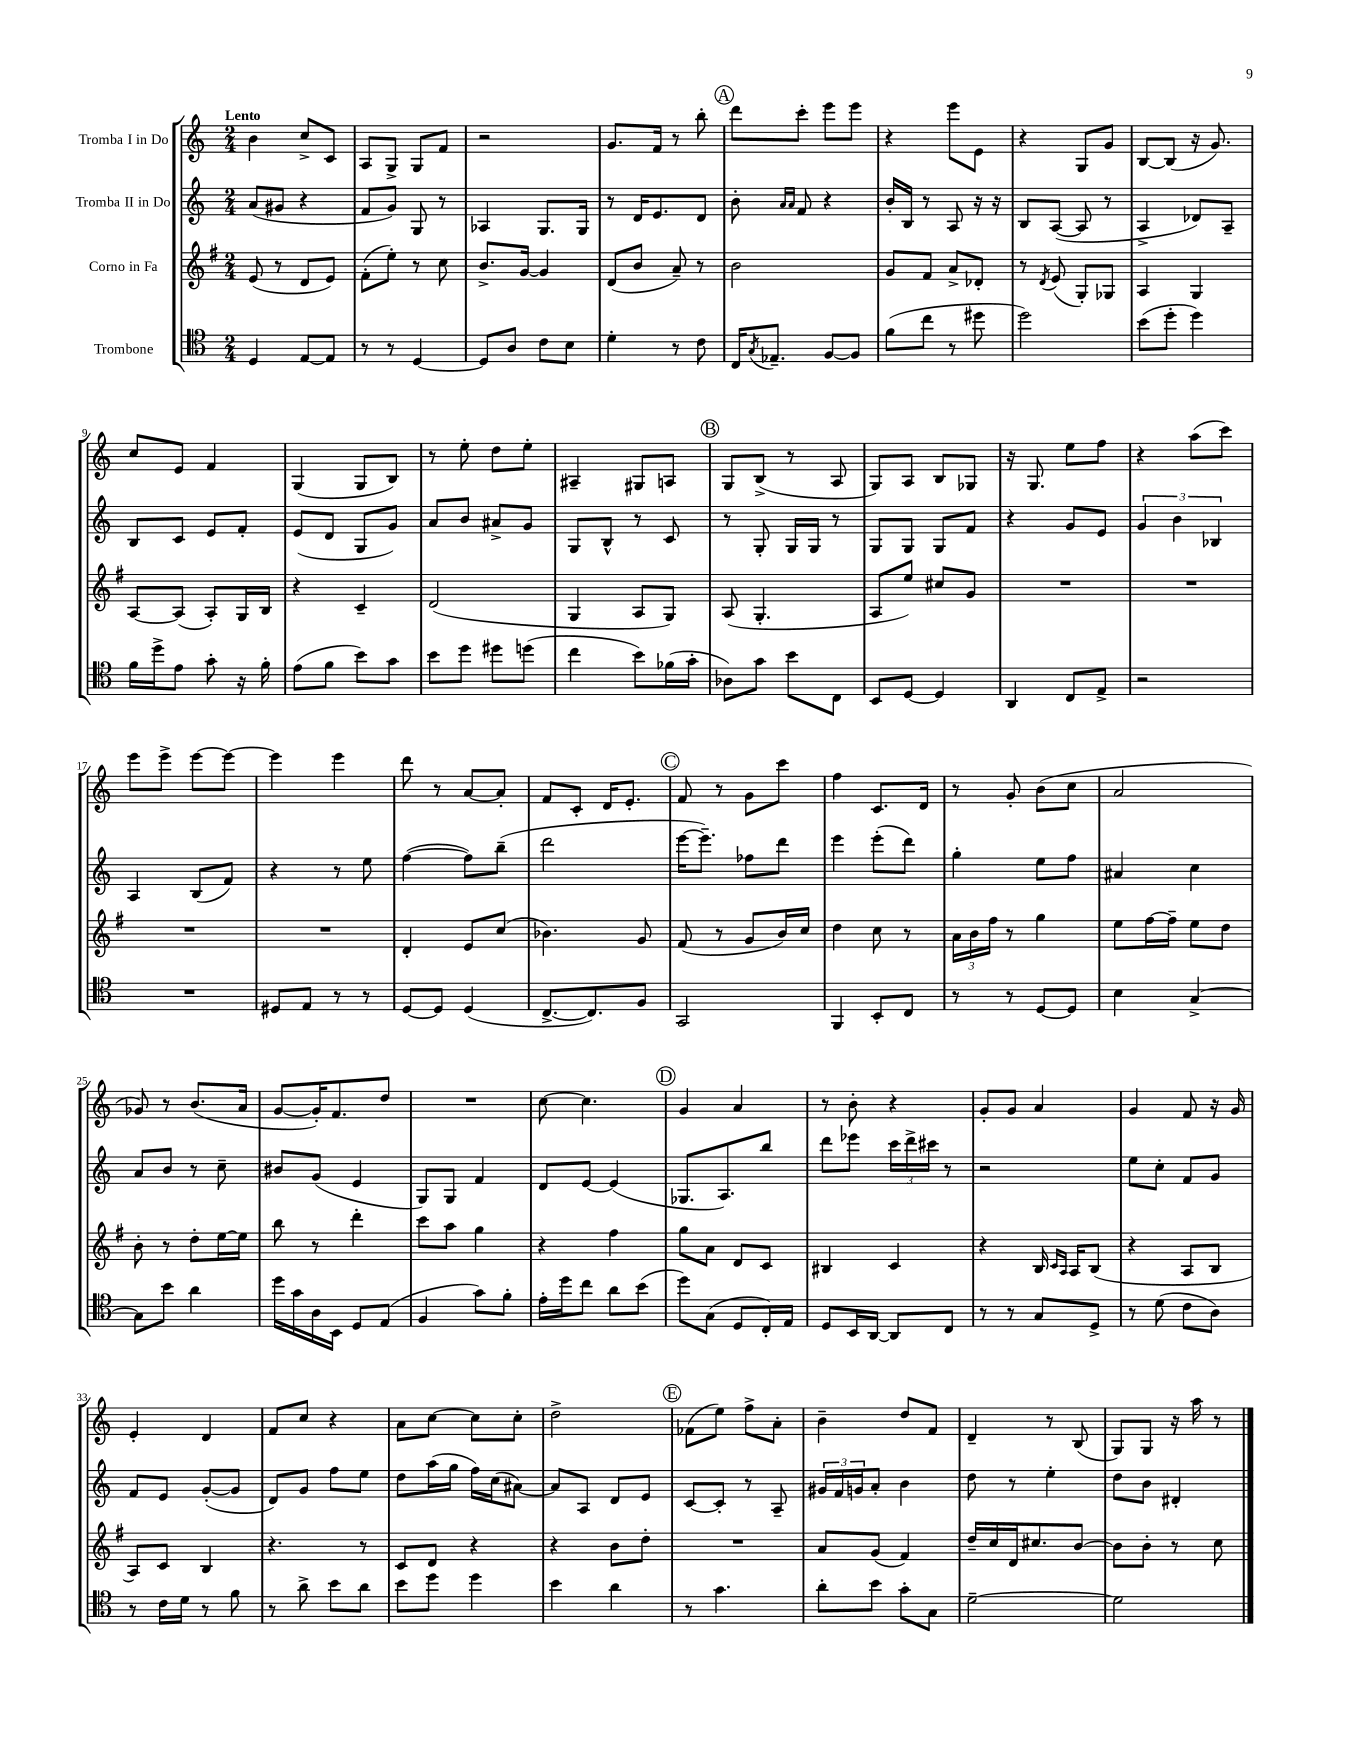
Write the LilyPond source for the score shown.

<<
\new StaffGroup <<
\new Staff = "s0" \with { instrumentName = "Tromba I in Do" } {
    \clef treble \key c \major \numericTimeSignature \time 2/4 \tempo "Lento"
    b'4 c''8-> c'8 |
    a8 g8-> g8 f'8 |
    r2 |
    g'8. f'16 r8 b''8-. |
    \mark \markup { \circle "A" } d'''8 c'''8-. e'''8 e'''8 |
    r4 e'''8 e'8 |
    r4 g8 g'8 |
    b8~ b8( r16 g'8.) |
    c''8 e'8 f'4 |
    g4( g8 b8) |
    r8 e''8-. d''8 e''8-. |
    ais4-- gis8 a8 |
    \mark \markup { \circle "B" } g8 b8->( r8 a8 |
    g8) a8 b8 ges8 |
    r16 g8. e''8 f''8 |
    r4 a''8( c'''8) |
    e'''8 e'''8-> e'''8~ e'''8~ |
    e'''4 e'''4 |
    d'''8 r8 a'8~ a'8-. |
    f'8 c'8-. d'16 e'8.-. |
    \mark \markup { \circle "C" } f'8 r8 g'8 c'''8 |
    f''4 c'8. d'16 |
    r8 g'8-. b'8( c''8 |
    a'2 |
    ges'8) r8 b'8.( a'16 |
    g'8~ g'16-.) f'8. d''8 |
    R2 |
    c''8~ c''4. |
    \mark \markup { \circle "D" } g'4 a'4 |
    r8 b'8-. r4 |
    g'8-. g'8 a'4 |
    g'4 f'8 r16 g'16 |
    e'4-. d'4 |
    f'8 c''8 r4 |
    a'8 c''8~ c''8 c''8-. |
    d''2-> |
    \mark \markup { \circle "E" } fes'8( e''8) f''8-> a'8-. |
    b'4-- d''8 f'8 |
    d'4-- r8 b8( |
    g8) g8 r16 a''16 r8 \bar "|." |
}
\new Staff = "s1" \with { instrumentName = "Tromba II in Do" } {
    \clef treble \key c \major \numericTimeSignature \time 2/4
    a'8( gis'8 r4 |
    f'8 g'8) g8 r8 |
    aes4 g8. g16 |
    r8 d'16 e'8. d'8 |
    \mark \markup { \circle "A" } b'8-. \grace { a'16 a'16 } f'8 r4 |
    b'16-. b16 r8 a8 r16 r16 |
    b8 a8~( a8 r8 |
    a4-> des'8) a8-- |
    b8 c'8 e'8 f'8-. |
    e'8( d'8 g8 g'8) |
    a'8 b'8 ais'8-> g'8 |
    g8 b8-^ r8 c'8 |
    \mark \markup { \circle "B" } r8 g8-. g16 g16 r8 |
    g8 g8 g8 f'8 |
    r4 g'8 e'8 |
    \tuplet 3/2 { g'4 b'4 bes4 } |
    a4 b8( f'8) |
    r4 r8 e''8 |
    f''4~( f''8) b''8--( |
    d'''2 |
    \mark \markup { \circle "C" } e'''16~ e'''8.--) fes''8 d'''8 |
    e'''4 e'''8-.( d'''8) |
    g''4-. e''8 f''8 |
    ais'4 c''4 |
    a'8 b'8 r8 c''8-- |
    bis'8 g'8( e'4 |
    g8) g8 f'4 |
    d'8 e'8~ e'4( |
    \mark \markup { \circle "D" } ges8. a8.) b''8 |
    d'''8 ees'''8 \tuplet 3/2 { c'''16 d'''16-> cis'''16 } r8 |
    r2 |
    e''8 c''8-. f'8 g'8 |
    f'8 e'8 g'8~-.( g'8 |
    d'8) g'8 f''8 e''8 |
    d''8 a''16( g''16 f''16) c''16( ais'8~) |
    ais'8 a8 d'8 e'8 |
    \mark \markup { \circle "E" } c'8~ c'8-. r8 a8-- |
    \tuplet 3/2 { gis'16 f'16 g'16 } a'8-. b'4 |
    d''8 r8 e''4-. |
    d''8 b'8 dis'4-. \bar "|." |
}
\new Staff = "s2" \with { instrumentName = "Corno in Fa" } {
    \clef treble \key g \major \numericTimeSignature \time 2/4
    e'8( r8 d'8 e'8) |
    fis'8-.( e''8-.) r8 c''8 |
    b'8.-> g'16~ g'4 |
    d'8( b'8 a'8--) r8 |
    \mark \markup { \circle "A" } b'2 |
    g'8 fis'8 a'8-> des'8-. |
    r8 \acciaccatura { d'8 } e'8( g8-.) ges8 |
    a4 g4 |
    a8~ a8( a8-.) g16 b16 |
    r4 c'4-- |
    d'2( |
    g4 a8 g8) |
    \mark \markup { \circle "B" } a8( g4.-. |
    a8 e''8) cis''8 g'8 |
    R2 |
    R2 |
    R2 |
    R2 |
    d'4-. e'8 c''8( |
    bes'4.) g'8 |
    \mark \markup { \circle "C" } fis'8( r8 g'8 b'16) c''16 |
    d''4 c''8 r8 |
    \tuplet 3/2 { a'16 b'16 fis''16 } r8 g''4 |
    e''8 fis''16~ fis''16-- e''8 d''8 |
    b'8-. r8 d''8-. e''16~ e''16 |
    b''8 r8 d'''4-. |
    c'''8 a''8 g''4 |
    r4 fis''4 |
    \mark \markup { \circle "D" } g''8 a'8 d'8 c'8 |
    bis4 c'4 |
    r4 b16 \grace { c'16 a16 } a16 b8( |
    r4 a8 b8 |
    a8) c'8 b4 |
    r4. r8 |
    c'8 d'8 r4 |
    r4 b'8 d''8-. |
    \mark \markup { \circle "E" } R2 |
    a'8 g'8( fis'4) |
    d''16-- c''16 d'16 cis''8. b'8~ |
    b'8 b'8-. r8 c''8 \bar "|." |
}
\new Staff = "s3" \with { instrumentName = "Trombone" } {
    \clef tenor \key c \major \numericTimeSignature \time 2/4
    d4 e8~ e8 |
    r8 r8 d4~ |
    d8 a8 c'8 b8 |
    d'4-. r8 c'8 |
    \mark \markup { \circle "A" } c16 \acciaccatura { g8 } ees8.-- f8~ f8 |
    f'8( c''8 r8 dis''8 |
    d''2) |
    b'8( d''8-. d''4) |
    f'16 d''16-> e'8 g'8-. r16 f'16-. |
    e'8( f'8 b'8) g'8 |
    b'8 d''8 dis''8 d''8( |
    c''4 b'8) fes'16( g'16-. |
    \mark \markup { \circle "B" } aes8) g'8 b'8 c8 |
    b,8 d8~ d4 |
    a,4 c8 e8-> |
    r2 |
    R2 |
    dis8 e8 r8 r8 |
    d8~ d8 d4( |
    c8.~-> c8.) f8 |
    \mark \markup { \circle "C" } g,2 |
    f,4 b,8-. c8 |
    r8 r8 d8~ d8 |
    b4 g4~-> |
    g8 b'8 a'4 |
    d''16 g'16 a16 b,16 d8 e8( |
    f4 g'8) f'8-. |
    e'16-. d''16 c''8 a'8 b'8( |
    \mark \markup { \circle "D" } d''8) g8( d8 c16-.) e16 |
    d8 b,16 a,16~ a,8 c8 |
    r8 r8 g8 d8-> |
    r8 d'8( c'8 a8) |
    r8 c'16 d'16 r8 f'8 |
    r8 a'8-> b'8 a'8 |
    b'8 d''8 d''4 |
    b'4 a'4 |
    \mark \markup { \circle "E" } r8 g'4. |
    a'8-. b'8 g'8-. g8 |
    d'2~-- |
    d'2 \bar "|." |
}
>>
>>
